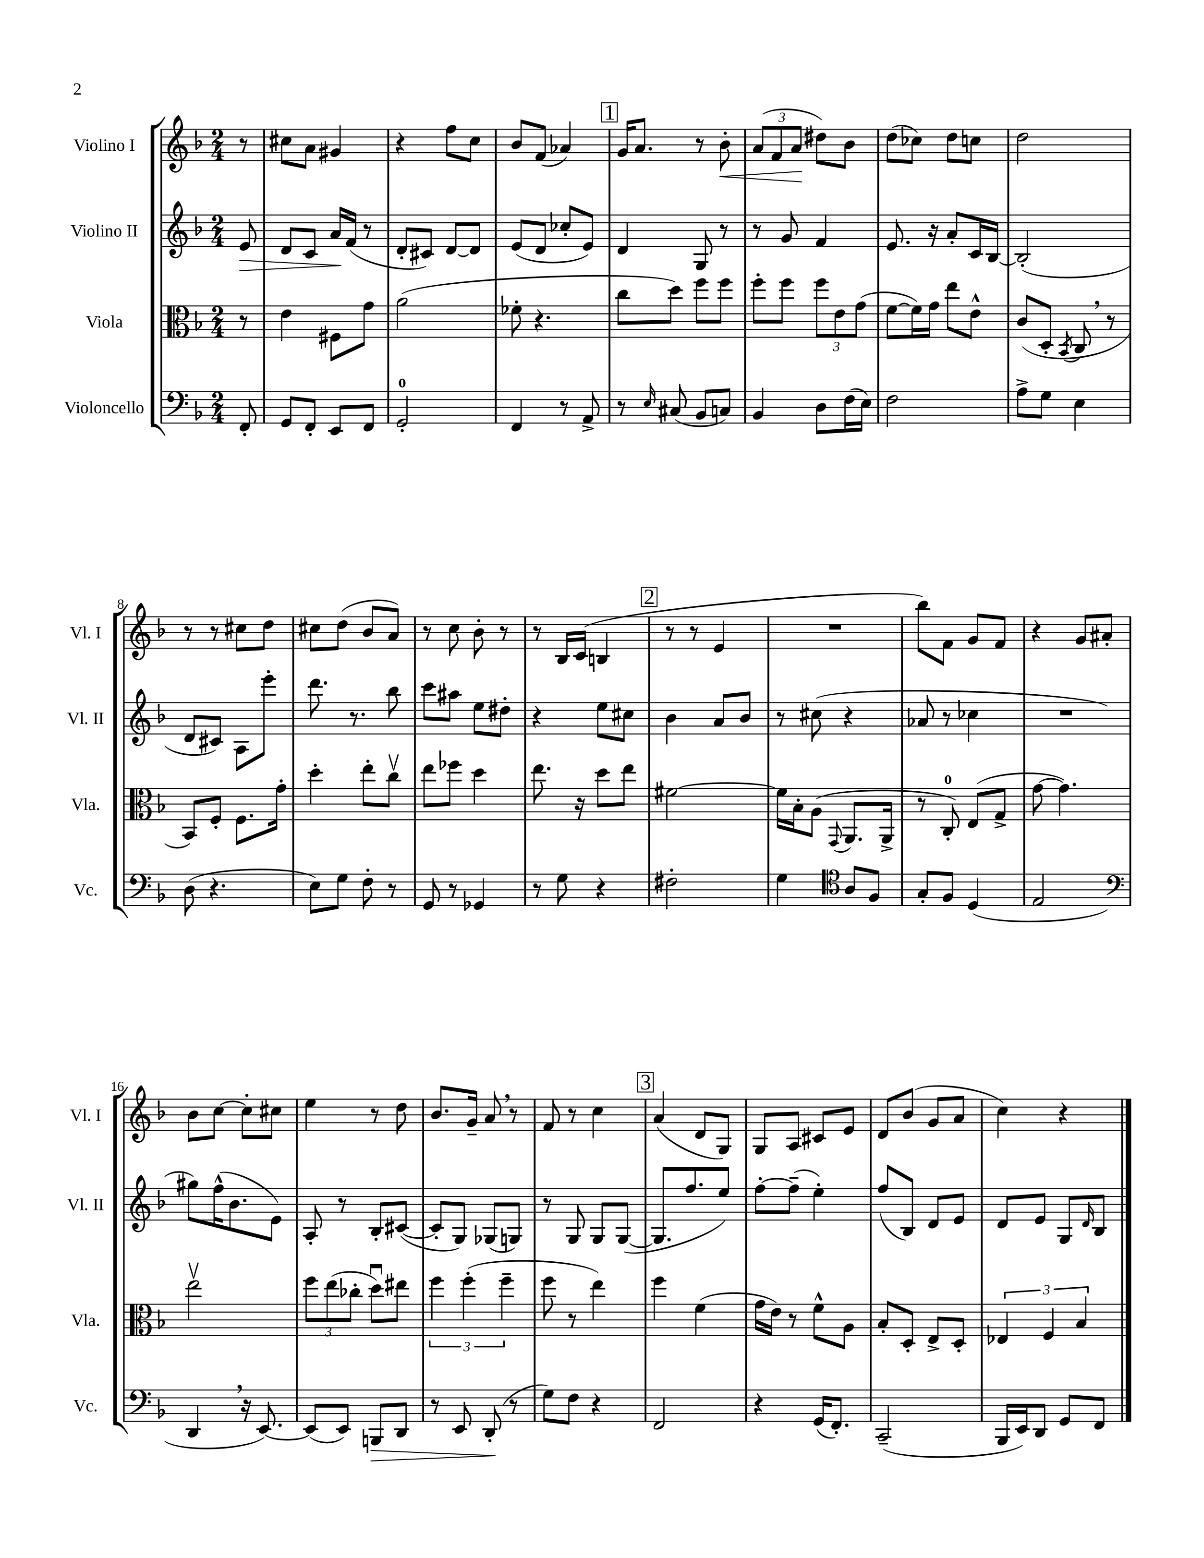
<<
\new StaffGroup <<
\new Staff = "s0" \with { instrumentName = "Violino I" shortInstrumentName = "Vl. I" } {
    \clef treble \key f \major \numericTimeSignature \time 2/4 \partial 8
    r8 |
    cis''8 a'8 gis'4 |
    r4 f''8 c''8 |
    bes'8 f'8( aes'4) |
    \mark \markup { \box "1" } g'16 a'8. r8 bes'8-.\< |
    \tuplet 3/2 { a'8( f'8 a'8\! } dis''8) bes'8 |
    d''8( ces''8) d''8 c''8 |
    d''2 |
    r8 r8 cis''8 d''8 |
    cis''8 d''8( bes'8 a'8) |
    r8 c''8 bes'8-. r8 |
    r8 bes16 c'16( b4 |
    \mark \markup { \box "2" } r8 r8 e'4 |
    R2 |
    bes''8) f'8 g'8 f'8 |
    r4 g'8 ais'8-. |
    bes'8 c''8~ c''8-. cis''8 |
    e''4 r8 d''8 |
    bes'8. g'16-- a'8 \breathe r8 |
    f'8 r8 c''4 |
    \mark \markup { \box "3" } a'4( d'8 g8) |
    g8 a8 cis'8 e'8 |
    d'8 bes'8( g'8 a'8 |
    c''4) r4 \bar "|." |
}
\new Staff = "s1" \with { instrumentName = "Violino II" shortInstrumentName = "Vl. II" } {
    \clef treble \key f \major \numericTimeSignature \time 2/4 \partial 8
    e'8\> |
    d'8 c'8 a'16\! f'16( r8 |
    d'8-. cis'8) d'8~ d'8 |
    e'8( d'8 ces''8-. e'8) |
    \mark \markup { \box "1" } d'4 g8 r8 |
    r8 g'8 f'4 |
    e'8. r16 a'8-. c'16 bes16~ |
    bes2-.( |
    d'8 cis'8) a8 e'''8-. |
    d'''8. r8. bes''8 |
    c'''8 ais''8 e''8 dis''8-. |
    r4 e''8 cis''8 |
    \mark \markup { \box "2" } bes'4 a'8 bes'8 |
    r8 cis''8( r4 |
    aes'8 r8 ces''4 |
    R2 |
    gis''8) f''16-^( bes'8. e'8) |
    a8-. r8 bes8-. cis'8~( |
    cis'8-. g8) ges8( g8) |
    r8 g8 g8 g8~( |
    \mark \markup { \box "3" } g8. f''8. e''8) |
    f''8~-. f''8--( e''4-.) |
    f''8( bes8) d'8 e'8 |
    d'8 e'8 g8 \grace { d'16 } bes8 \bar "|." |
}
\new Staff = "s2" \with { instrumentName = "Viola" shortInstrumentName = "Vla." } {
    \clef alto \key f \major \numericTimeSignature \time 2/4 \partial 8
    r8 |
    e'4 fis8 g'8 |
    a'2( |
    fes'8-. r4. |
    \mark \markup { \box "1" } c''8 d''8) f''8 f''8 |
    f''8-. f''8 \tuplet 3/2 { f''8 e'8 g'8( } |
    f'8~ f'16) g'16 e''8 e'8-^ |
    c'8( d8-. \acciaccatura { bes,8 } c8 \breathe r8 |
    bes,8) f8-. f8. g'16-. |
    d''4-. e''8-. c''8\upbow |
    e''8 fes''8 d''4 |
    e''8. r16 d''8 e''8 |
    \mark \markup { \box "2" } fis'2~ |
    fis'16 bes16-. a8( \appoggiatura { g,8 } a,8. a,16-> |
    r8 c8-0-.) e8( g8-> |
    g'8~ g'4.) |
    e''2\upbow |
    \tuplet 3/2 { f''8 e''8( ces''8-. } d''8\downbow) eis''8 |
    \tuplet 3/2 { f''4 f''4-.( f''4-- } |
    f''8 r8 e''4) |
    \mark \markup { \box "3" } f''4 f'4( |
    g'16 e'16) r8 f'8-^ a8 |
    bes8-. d8-. e8-> d8-. |
    \tuplet 3/2 { ees4 f4 bes4 } \bar "|." |
}
\new Staff = "s3" \with { instrumentName = "Violoncello" shortInstrumentName = "Vc." } {
    \clef bass \key f \major \numericTimeSignature \time 2/4 \partial 8
    f,8-. |
    g,8 f,8-. e,8 f,8 |
    g,2-0-. |
    f,4 r8 a,8-> |
    \mark \markup { \box "1" } r8 \grace { e16 } cis8( bes,8 c8) |
    bes,4 d8 f16( e16) |
    f2 |
    a8-> g8 e4 |
    d8( r4. |
    e8) g8 f8-. r8 |
    g,8 r8 ges,4 |
    r8 g8 r4 |
    \mark \markup { \box "2" } fis2-. |
    g4 \clef tenor a8 f8 |
    g8-. f8 d4( |
    e2 |
    \clef bass d,4 \breathe r16 e,8.~) |
    e,8( e,8) b,,8\> d,8 |
    r8 e,8 d,8-.\!( r8 |
    g8) f8 r4 |
    \mark \markup { \box "3" } f,2 |
    r4 g,16( f,8.-.) |
    c,2--( |
    bes,,16 e,16) d,8 g,8 f,8 \bar "|." |
}
>>
>>
